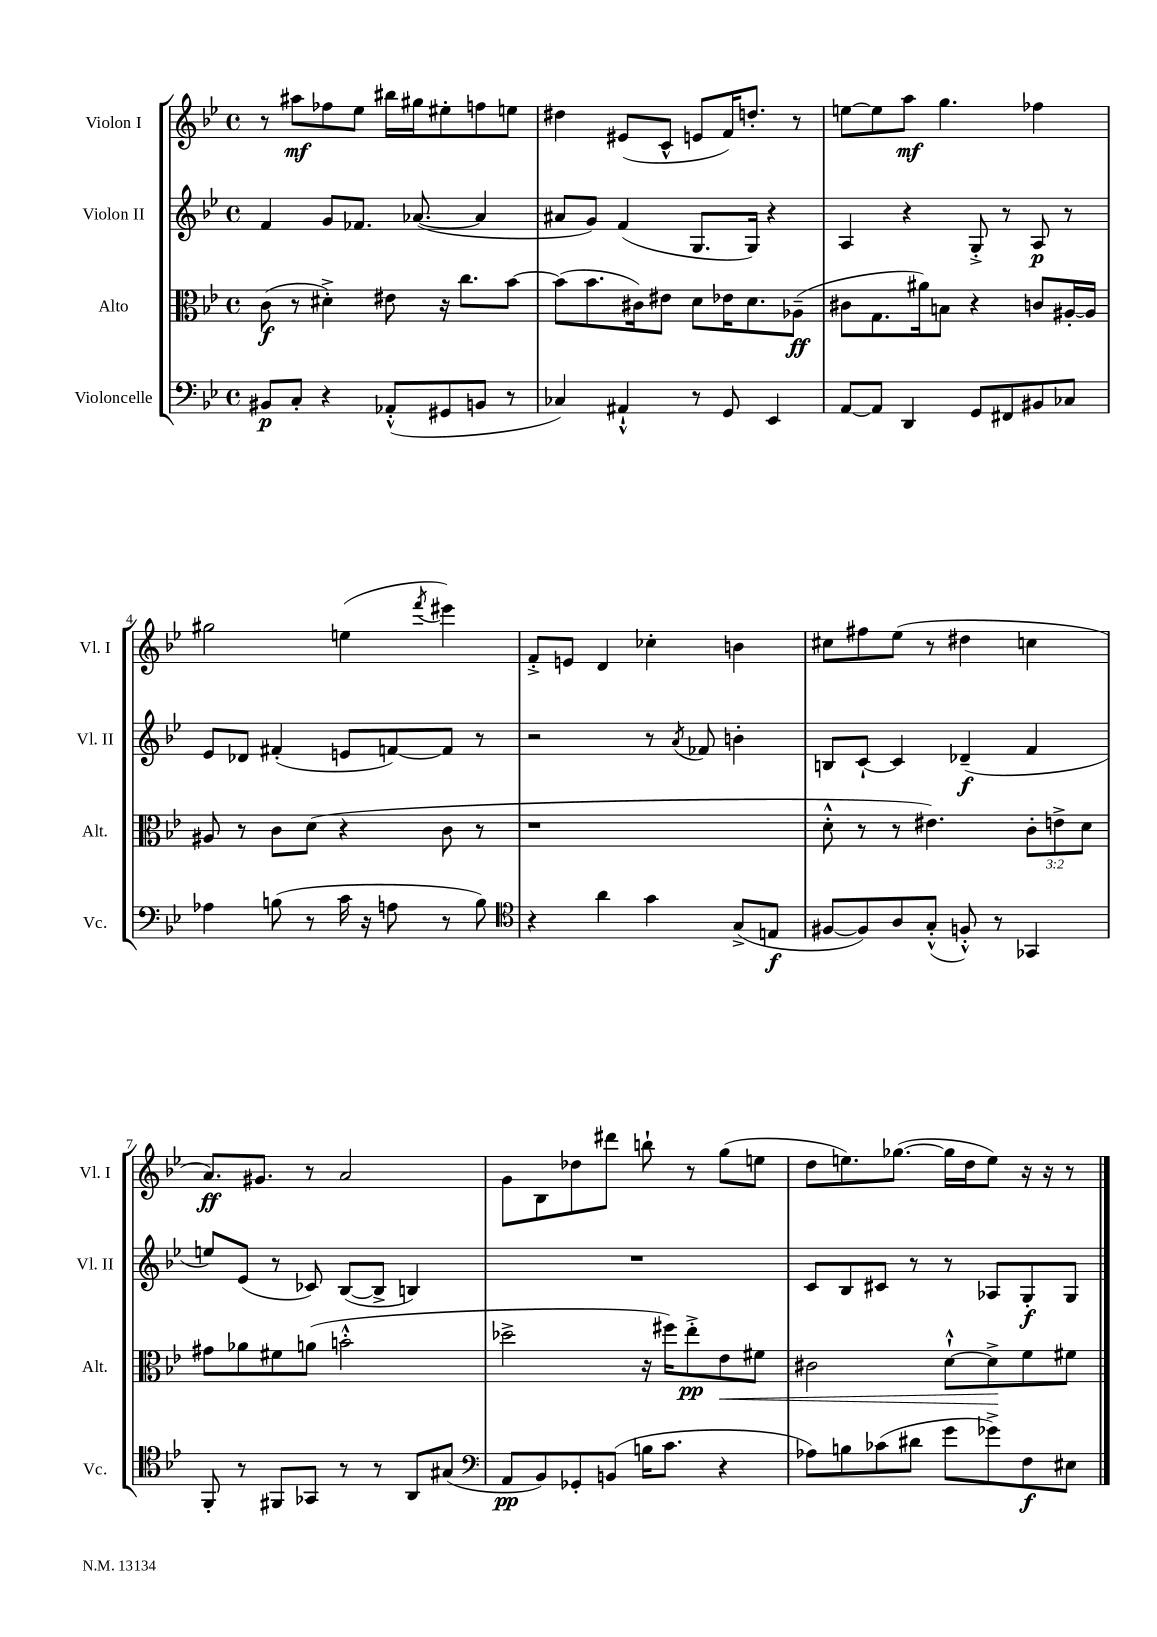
<<
\new StaffGroup <<
\new Staff = "s0" \with { instrumentName = "Violon I" shortInstrumentName = "Vl. I" } {
    \clef treble \key bes \major \defaultTimeSignature \time 4/4
    \autoBeamOff r8 ais''8[\mf fes''8 ees''8] bis''16[ gis''16 eis''8-. f''8 e''8] |
    dis''4 eis'8[( c'8]-^ e'8[ f'16) d''8.]-. r8 |
    e''8[~ e''8 a''8]\mf g''4. fes''4 |
    gis''2 e''4( \acciaccatura { f'''8 } eis'''4) |
    f'8[-.-> e'8] d'4 ces''4-. b'4 |
    cis''8[ fis''8 ees''8]( r8 dis''4 c''4 |
    a'8.[\ff) gis'8.] r8 a'2 |
    g'8[ bes8 des''8 dis'''8] b''8-! r8 g''8[( e''8] |
    d''8[ e''8.) ges''8.]~( ges''16[ d''16 e''8]) r16 r16 r8 \bar "|." |
}
\new Staff = "s1" \with { instrumentName = "Violon II" shortInstrumentName = "Vl. II" } {
    \clef treble \key bes \major \defaultTimeSignature \time 4/4
    \autoBeamOff f'4 g'8[ fes'8.] aes'8.~( aes'4 |
    ais'8[ g'8]) f'4( g8.[ g16]) r4 |
    a4 r4 g8-.-> r8 a8\p r8 |
    ees'8[ des'8] fis'4-.( e'8[ f'8~) f'8] r8 |
    r2 r8 \acciaccatura { a'8 } fes'8 b'4-. |
    b8[ c'8]~-! c'4 des'4--\f( f'4 |
    e''8[) ees'8]( r8 ces'8) bes8[~( bes8]-> b4) |
    R1 |
    c'8[ bes8 cis'8] r8 r8 aes8[ g8-.\f g8] \bar "|." |
}
\new Staff = "s2" \with { instrumentName = "Alto" shortInstrumentName = "Alt." } {
    \clef alto \key bes \major \defaultTimeSignature \time 4/4 \override Staff.TupletNumber.text = #tuplet-number::calc-fraction-text
    \autoBeamOff c'8\f( r8 dis'4-.->) eis'8 r16 c''8.[ bes'8]~ |
    bes'8[( bes'8. cis'16) eis'8] d'8[ ees'16 d'8. aes8]--\ff( |
    cis'8[ g8. ais'16) b8] r4 c'8[ ais16~-. ais16] |
    ais8 r8 c'8[ d'8]( r4 c'8 r8 |
    r1 |
    d'8-.-^ r8 r8 eis'4.) \tuplet 3/2 { c'8[-. e'8-> d'8] } |
    gis'8[ aes'8 fis'8 a'8]( b'2-.-^ |
    des''2-> r16 fis''16[) ees''8-.->\pp ees'8\< fis'8] |
    cis'2 d'8[~-!-^ d'8->\! f'8 fis'8] \bar "|." |
}
\new Staff = "s3" \with { instrumentName = "Violoncelle" shortInstrumentName = "Vc." } {
    \clef bass \key bes \major \defaultTimeSignature \time 4/4
    \autoBeamOff bis,8[\p c8]-. r4 aes,8[-.-^( gis,8 b,8] r8 |
    ces4) ais,4-!-^ r8 g,8 ees,4 |
    a,8[~ a,8] d,4 g,8[ fis,8 bis,8 ces8] |
    aes4 b8( r8 c'16 r16 a8 r8 b8) |
    \clef tenor r4 a'4 g'4 g8[->( e8]\f |
    fis8[~ fis8) a8 g8]-.-^( f8-.-^) r8 ges,4 |
    f,8-. r8 fis,8[ ges,8] r8 r8 a,8[ gis8]( |
    \clef bass a,8[\pp bes,8) ges,8-. b,8]( b16[ c'8.] r4 |
    aes8[) b8 ces'8( dis'8] g'8[ ges'8->) f8\f eis8] \bar "|." |
}
>>
>>
